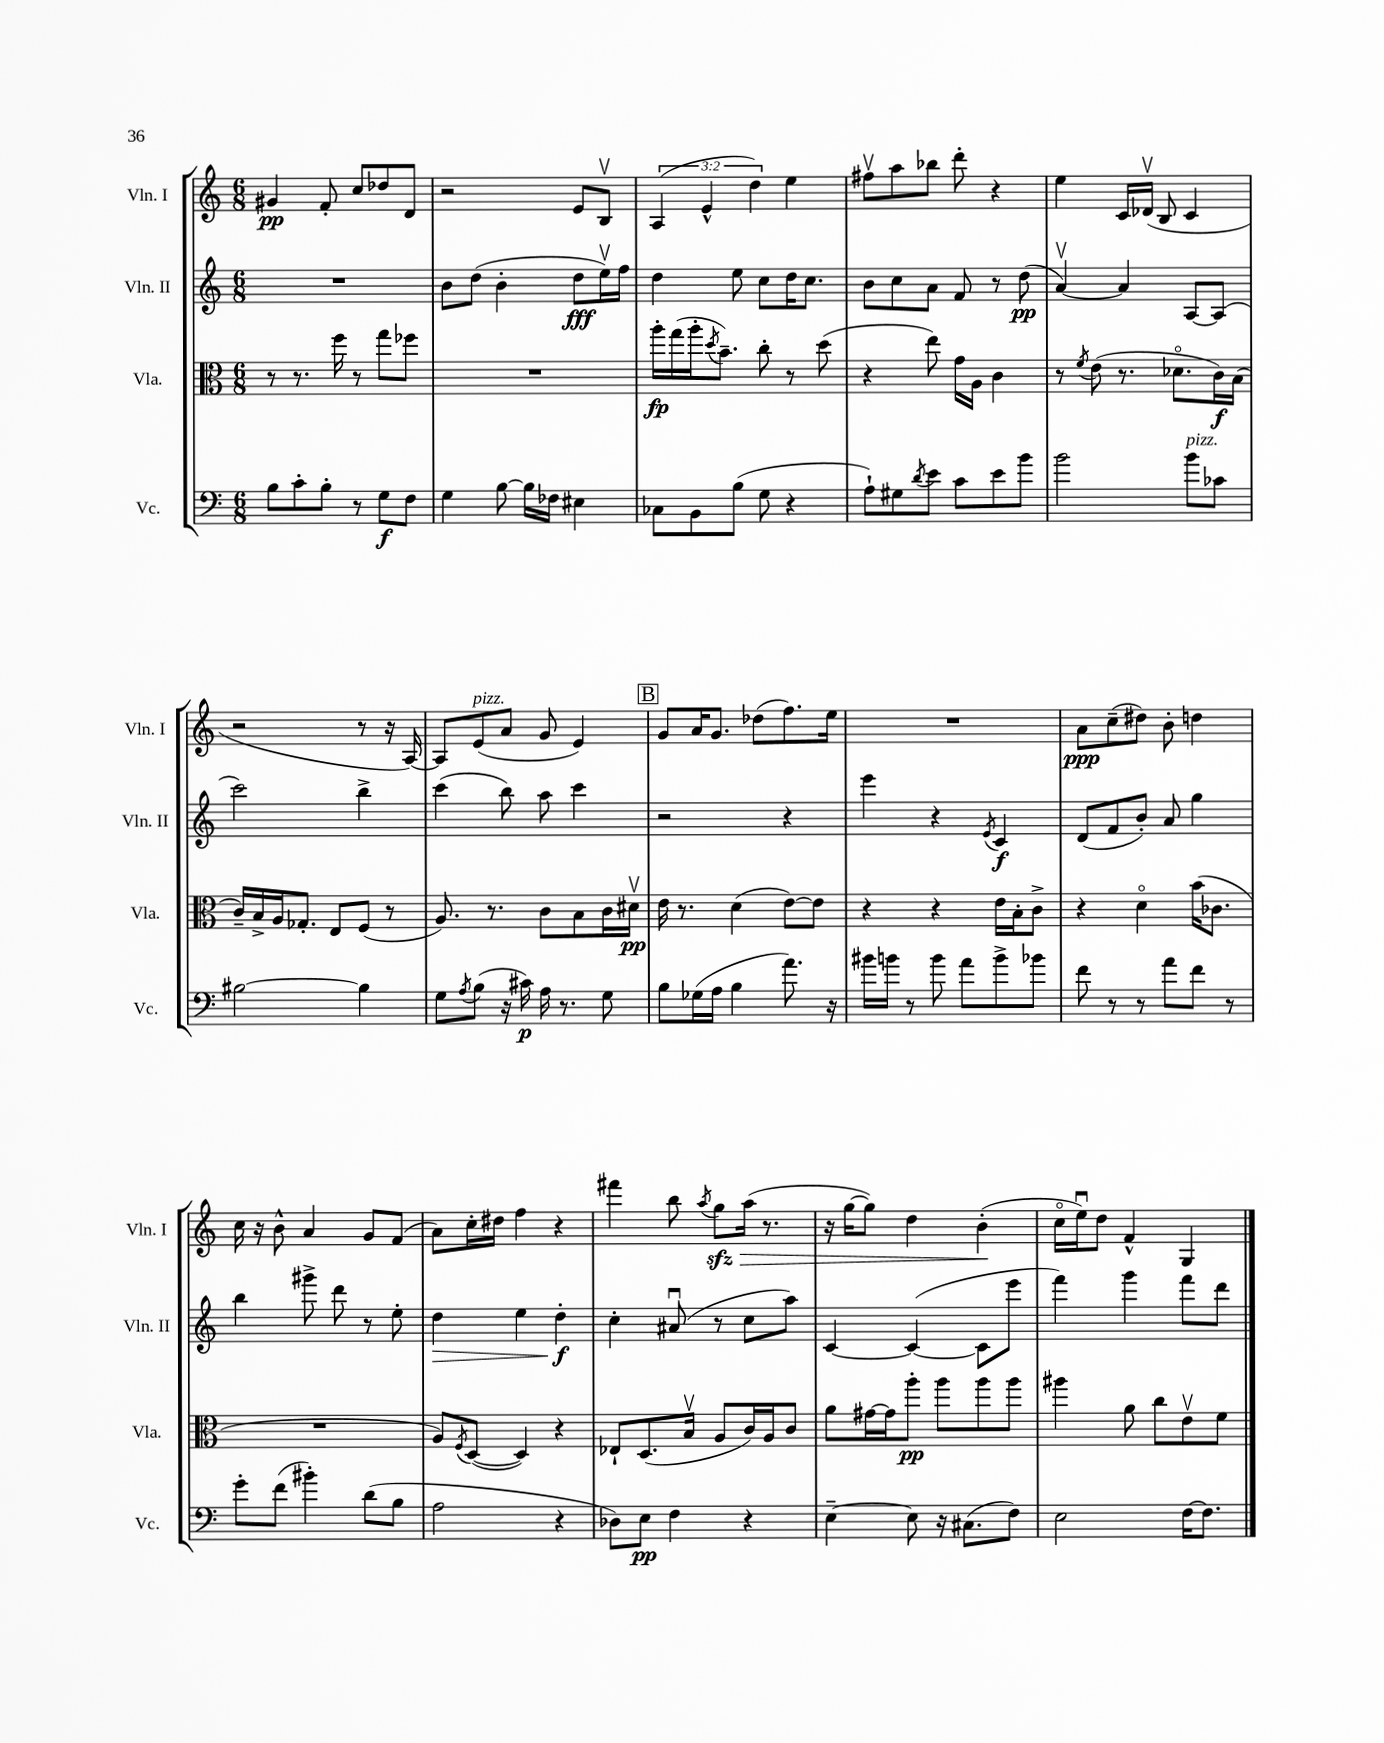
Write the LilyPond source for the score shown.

<<
\new StaffGroup <<
\new Staff = "s0" \with { instrumentName = "Vln. I" shortInstrumentName = "Vln. I" } {
    \clef treble \key c \major \numericTimeSignature \time 6/8 \override Staff.TupletNumber.text = #tuplet-number::calc-fraction-text
    gis'4\pp f'8-. c''8 des''8 d'8 |
    r2 e'8 b8\upbow |
    \tuplet 3/2 { a4( e'4-^ d''4) } e''4 |
    fis''8\upbow a''8 bes''8 d'''8-. r4 |
    e''4 c'16 des'16\upbow( b8 c'4 |
    r2 r8 r16 a16~) |
    a8 e'8^\markup { \italic "pizz." }( a'8 g'8 e'4) |
    \mark \markup { \box "B" } g'8 a'16 g'8. des''8( f''8.) e''16 |
    R2. |
    a'8\ppp c''8--( dis''8) b'8-. d''4 |
    c''16 r16 b'8-^ a'4 g'8 f'8( |
    a'8) c''16-. dis''16 f''4 r4 |
    fis'''4 b''8 \acciaccatura { a''8 } g''8\sfz\> a''16( r8. |
    r16 g''16~ g''8) d''4 b'4-.\!( |
    c''16\flageolet e''16\downbow) d''8 f'4-^ g4 \bar "|." |
}
\new Staff = "s1" \with { instrumentName = "Vln. II" shortInstrumentName = "Vln. II" } {
    \clef treble \key c \major \numericTimeSignature \time 6/8
    R2. |
    b'8 d''8( b'4-. d''8\fff e''16\upbow) f''16 |
    d''4 e''8 c''8 d''16 c''8. |
    b'8 c''8 a'8 f'8 r8 d''8\pp( |
    a'4~\upbow) a'4 a8~ a8( |
    c'''2) b''4-> |
    c'''4( b''8) a''8 c'''4 |
    \mark \markup { \box "B" } r2 r4 |
    e'''4 r4 \acciaccatura { e'8 } c'4\f |
    d'8( f'8 b'8-.) a'8 g''4 |
    b''4 gis'''8-> d'''8 r8 e''8-. |
    d''4\> e''4 d''4-.\f\! |
    c''4-. ais'8\downbow( r8 c''8 a''8) |
    c'4~ c'4~( c'8 e'''8 |
    f'''4) g'''4 f'''8 d'''8 \bar "|." |
}
\new Staff = "s2" \with { instrumentName = "Vla." shortInstrumentName = "Vla." } {
    \clef alto \key c \major \numericTimeSignature \time 6/8
    r8 r8. f''16 r8 g''8 fes''8 |
    R2. |
    a''16-.\fp g''16( a''16-. \acciaccatura { d''8 } b'8.--) c''8-. r8 d''8( |
    r4 e''8) g'16 a16 c'4 |
    r8 \acciaccatura { f'8 } e'8( r8. des'8.\flageolet c'16\f) b16( |
    c'16--) b16-> a16 ges8.-. e8 f8( r8 |
    a8.) r8. c'8 b8 c'16 dis'16\upbow\pp |
    \mark \markup { \box "B" } e'16 r8. d'4( e'8~) e'8 |
    r4 r4 e'16 b16-. c'8-> |
    r4 d'4\flageolet b'16( ces'8. |
    R2. |
    a8) \acciaccatura { f8 } d8~( d4) r4 |
    ees8-! d8.( b16\upbow a8 c'16) a16 c'8 |
    a'8 gis'16~ gis'16 a''8-.\pp a''8 a''8 a''8 |
    ais''4 a'8 c''8 e'8\upbow f'8 \bar "|." |
}
\new Staff = "s3" \with { instrumentName = "Vc." shortInstrumentName = "Vc." } {
    \clef bass \key c \major \numericTimeSignature \time 6/8
    b8 c'8-. b8-. r8 g8\f f8 |
    g4 b8~ b16 fes16 eis4 |
    ces8 b,8 b8( g8 r4 |
    a8-!) gis8 \acciaccatura { d'8 } e'8 c'8 e'8 b'8 |
    b'2 b'8^\markup { \italic "pizz." } ces'8 |
    bis2~ bis4 |
    g8 \acciaccatura { a8 } b8( r16 cis'16\p) a16 r8. g8 |
    \mark \markup { \box "B" } b8 ges16( a16 b4 a'8.) r16 |
    bis'16 b'16 r8 b'8 a'8 b'8-> bes'8 |
    f'8 r8 r8 a'8 f'8 r8 |
    g'8-. f'8( bis'4-.) d'8( b8 |
    a2 r4 |
    des8) e8\pp f4 r4 |
    e4~-- e8 r16 cis8.( f8) |
    e2 f16~ f8. \bar "|." |
}
>>
>>
\layout { \context { \Score \remove "Bar_number_engraver" } }
